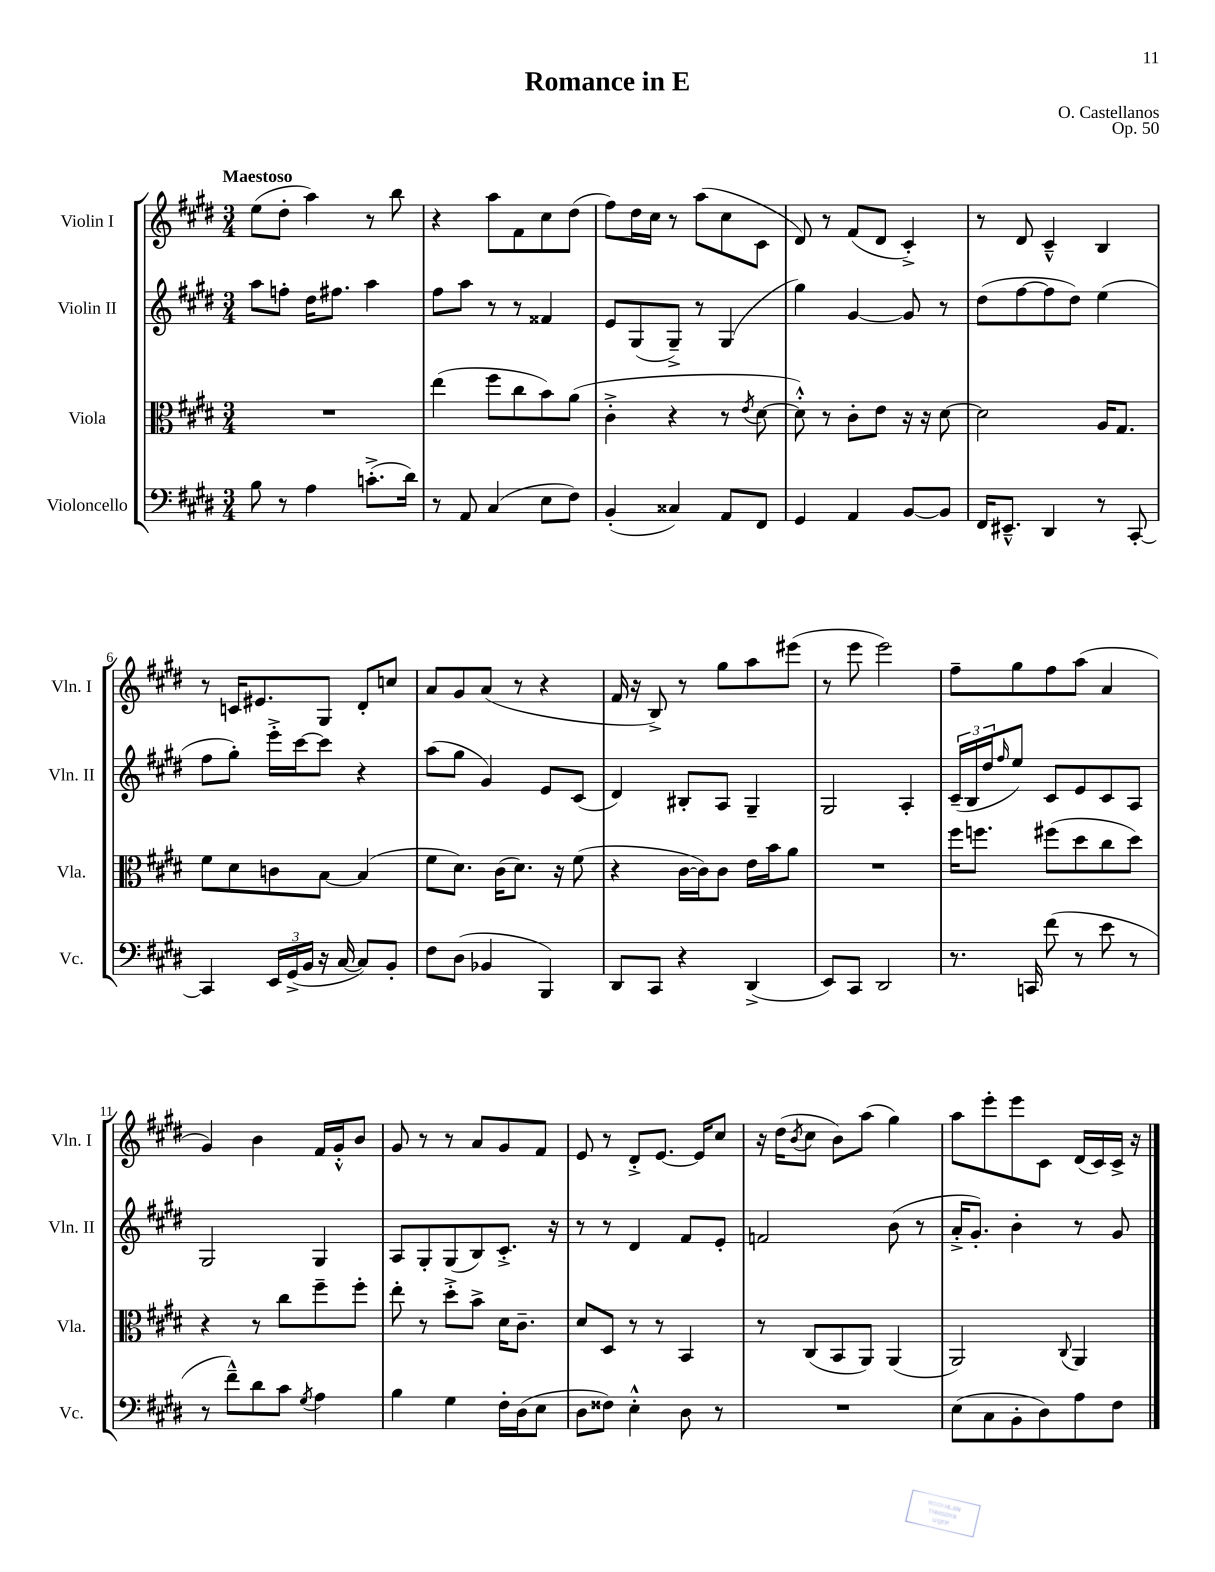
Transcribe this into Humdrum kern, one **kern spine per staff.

**kern	**kern	**kern	**kern
*staff4	*staff3	*staff2	*staff1
*clefF4	*clefC3	*clefG2	*clefG2
*k[f#c#g#d#]	*k[f#c#g#d#]	*k[f#c#g#d#]	*k[f#c#g#d#]
*M3/4	*M3/4	*M3/4	*M3/4
8B\	2.r	8aa\L	(8ee\L
8r	.	8ff'\J	8dd#'\J
4A\	.	16dd#\LK	4aa\)
.	.	8.ff#\J	.
(8.c'^\L	.	4aa\	8r
.	.	.	8bb\
16d#\Jk)	.	.	.
=	=	=	=
8r	(4ee\	8ff#\L	4r
8AA/	.	8aa\J	.
(4C#/	8ff#\L	8r	8aa\L
.	8cc#\	8r	8f#\
8E\L	8b\)	4f##/	8cc#\
8F#\J)	(8a\J	.	(8dd#\J
=	=	=	=
(4BB'/	4c#'^\	8e/L	8ff#\L)
.	.	(8G#/	16dd#\L
.	.	.	16cc#\JJ
4C##/)	4r	8G#~^/J)	8r
.	.	8r	(8aa\L
8AA/L	8r	(4G#/	8cc#\
.	8qe/	.	.
8FF#/J	[8d#\	.	8c#\J
=	=	=	=
4GG#/	8d#'^^\])	4gg#\)	8d#/)
.	8r	.	8r
4AA/	8c#'\L	[4g#/	(8f#/L
.	8e\J	.	8d#/J
[8BB/L	16r	8g#/]	4c#'^/)
.	16r	.	.
8BB/]J	[8d#\	8r	.
=	=	=	=
16FF#/LK	2d#\]	(8dd#\L	8r
8.EE#~^^/J	.	.	.
.	.	[8ff#\	8d#/
4DD#/	.	8ff#\]	4c#~^^/
.	.	8dd#\J)	.
8r	16A/LK	(4ee\	4B/
.	8.G#/J	.	.
[8CC#'/	.	.	.
=	=	=	=
4CC#/]	8f#\L	8ff#\L	8r
.	8d#\	8gg#'\J)	16c/LK
.	.	.	8.e#/
24EE/LL	8c\	16eee'^\LL	.
(24GG#^/	.	.	.
.	.	[16ccc#\J	.
24BB/JJ	.	.	.
16r	[8B\J	8ccc#\]J	8G#/J
[16C#/	.	.	.
8C#/]L)	(4B/]	4r	8d#'/L
8BB'/J	.	.	8cc/J
=	=	=	=
8F#\L	8f#\L	(8aa\L	8a/L
(8D#\J	8.d#\J)	8gg#\J	8g#/
4BB-/	.	4g#/)	(8a/J
.	(16c#\LK	.	.
.	8.d#\J)	.	8r
4BBB/)	.	8e/L	4r
.	16r	.	.
.	(8f#\	(8c#/J	.
=	=	=	=
8DD#/L	4r	4d#/)	16f#/
.	.	.	16r
8CC#/J	.	.	8B^/)
4r	[16c#\LL	8B#'/L	8r
.	16c#\]J)	.	.
.	8c#\J	8A/J	8gg#\L
(4DD#^/	16e\LL	4G#~/	8aa\
.	16b\J	.	.
.	8a\J	.	(8eee#\J
=	=	=	=
8EE/L)	2.r	2G#/	8r
8CC#/J	.	.	8eee\
2DD#/	.	.	2eee\)
.	.	4A'/	.
=	=	=	=
8.r	16ff#\LK	(24c#~/LL	8ff#~\L
.	.	24B/	.
.	8.ff\J	.	.
.	.	24dd#/J	.
.	.	16qqff#/	.
.	.	8ee/J)	8gg#\
16CC/	.	.	.
(8f#\	(8ff#\L	8c#/L	8ff#\
8r	8dd#\	8e/	(8aa\J
8e\	8cc#\	8c#/	4a/
8r	8dd#\J)	8A/J	.
=	=	=	=
8r	4r	2G#/	4g#/)
8f#~^^\L)	.	.	.
8d#\	8r	.	4b\
8c#\J	8cc#\L	.	.
8qG#/	.	.	.
4A\	8ff#~\	4G#/	16f#/LL
.	.	.	16g#'^^/J
.	8ff#'\J	.	8b/J
=	=	=	=
4B\	8ee'\	8A/L	8g#/
.	8r	8G#'/	8r
4G#\	8dd#'^\L	(8G#/	8r
.	8b^\J	8B/)	8a/L
16F#'\LL	16d#\LK	8.c#'^/J	8g#/
(16D#\J	8.c#~\J	.	.
8E\J	.	.	8f#/J
.	.	16r	.
=	=	=	=
8D#\L	8d#/L	8r	8e/
8F##\J)	8D#/J	8r	8r
4E'^^\	8r	4d#/	8d#'^/L
.	8r	.	[8.e/J
8D#\	4BB/	8f#/L	.
.	.	.	16e/]LK
8r	.	8e'/J	8cc#/J
=	=	=	=
2.r	8r	2f/	16r
.	.	.	(16dd#\LK
.	.	.	8qb/
.	(8C#/L	.	8cc#\J
.	8BB/	.	8b\L)
.	8AA/J)	.	(8aa\J
.	(4AA/	(8b\	4gg#\)
.	.	8r	.
=	=	=	=
(8E\L	2AA/)	16a'^/LK	8aa\L
.	.	8.g#'/J)	.
8C#\	.	.	8eee'\
8BB'\	.	4b'\	8eee\
8D#\)	.	.	8c#\J
.	8qqC#/	.	.
8A\	4AA/	8r	(16d#/LL
.	.	.	16c#/)
8F#\J	.	8g#/	16c#^/JJ
.	.	.	16r
==	==	==	==
*-	*-	*-	*-
